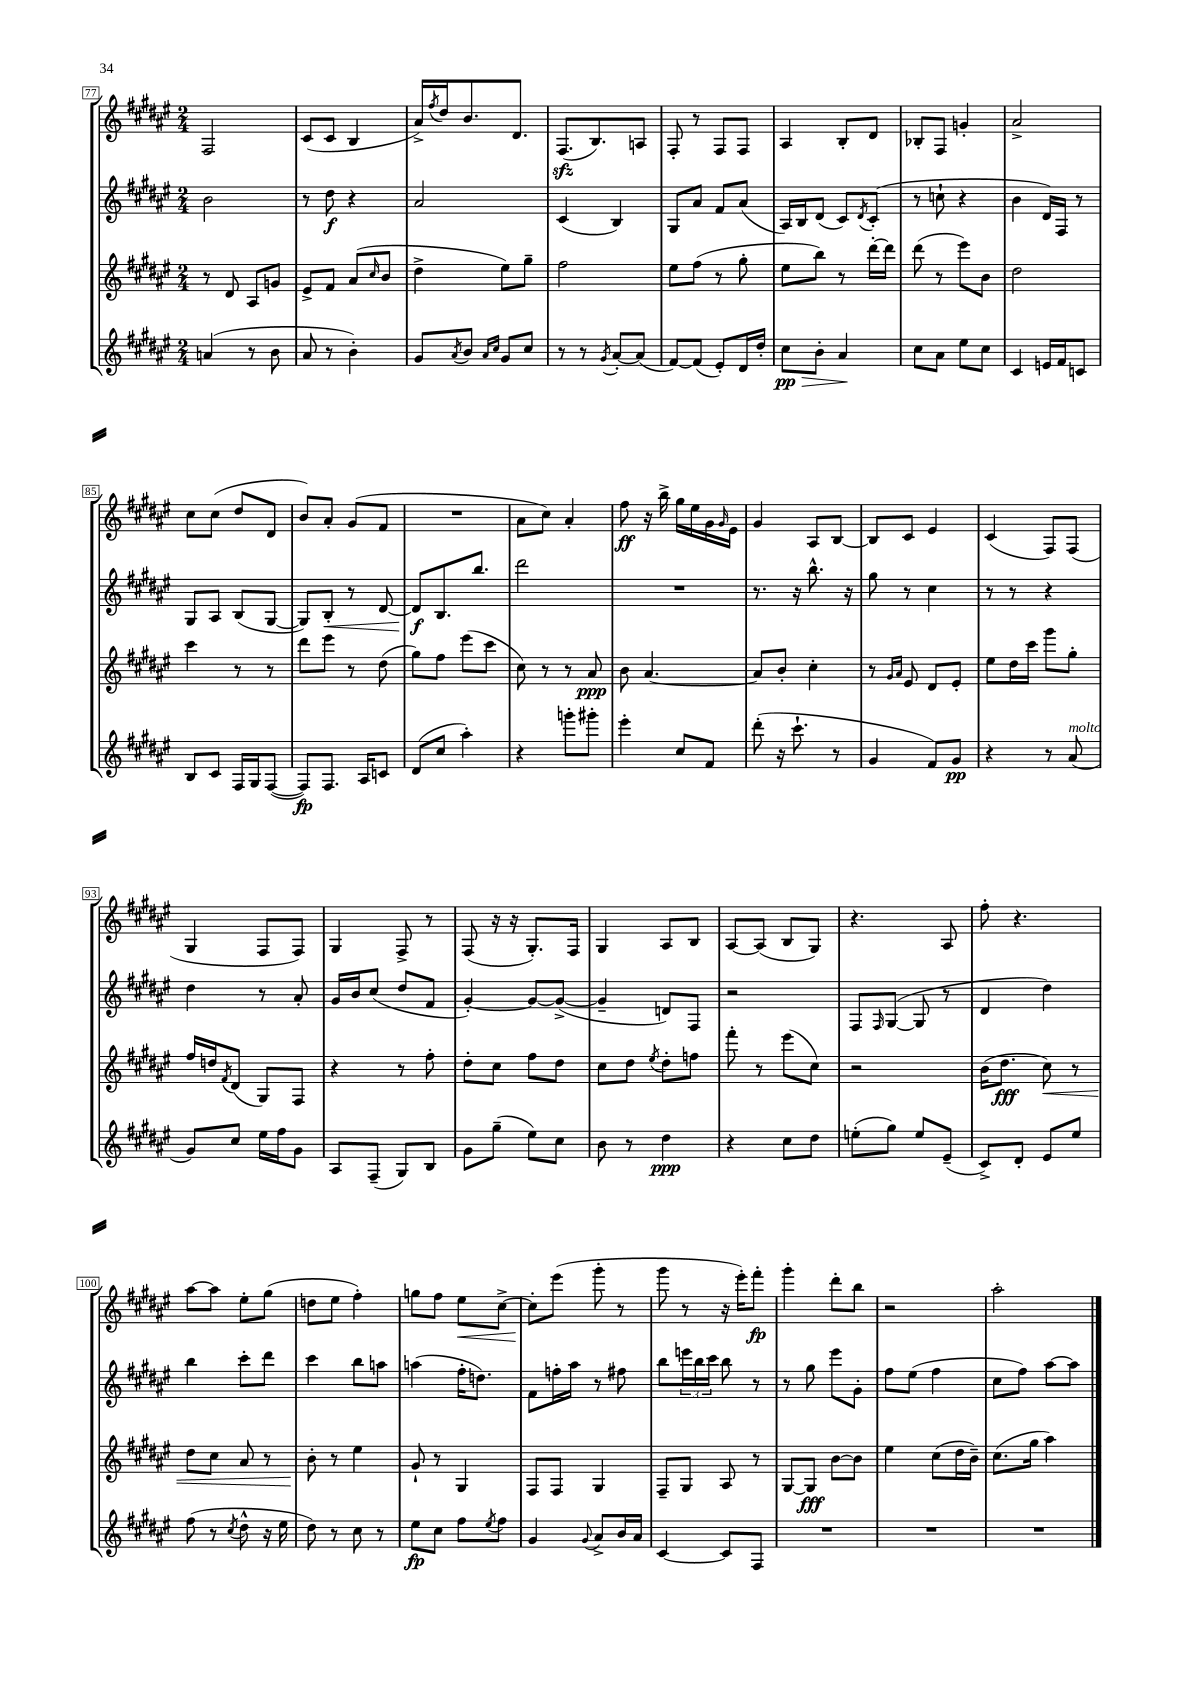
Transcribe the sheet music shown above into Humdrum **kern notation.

**kern	**kern	**kern	**kern
*staff4	*staff3	*staff2	*staff1
*clefG2	*clefG2	*clefG2	*clefG2
*k[f#c#g#d#a#e#]	*k[f#c#g#d#a#e#]	*k[f#c#g#d#a#e#]	*k[f#c#g#d#a#e#]
*M2/4	*M2/4	*M2/4	*M2/4
(4a/	8r	2b\	2F#/
.	8d#/	.	.
8r	8A#/L	.	.
8b\	8g/J	.	.
=	=	=	=
8a#/	8e#^/L	8r	(8c#/L
8r	8f#/J	8dd#\	8c#/J
4b'\)	(8a#/L	4r	4B/
.	16qqcc#/	.	.
.	8b/J	.	.
=	=	=	=
8g#/L	4dd#^\	2a#/	16a#^/LL)
.	.	.	8qff#/
.	.	.	16dd#/J
8qa#/	.	.	.
8b/J	.	.	8.b/
16qqa#/LL	.	.	.
16qqcc#/JJ	.	.	.
8g#/L	8ee#\L)	.	.
.	.	.	8.d#/J
8cc#/J	8gg#~\J	.	.
=	=	=	=
8r	2ff#\	(4c#/	(8.F#/L
8r	.	.	.
.	.	.	8.B/)
8qg#/	.	.	.
[8a#'/L	.	4B/)	.
(8a#/]J	.	.	8A/J
=	=	=	=
[8f#/L)	8ee#\L	8G#/L	8F#'/
(8f#/]J	(8ff#\J	8a#/J	8r
8e#'/L)	8r	8f#/L	8F#/L
16d#/L	8gg#'\	(8a#/J	8F#/J
16dd#'/JJ	.	.	.
=	=	=	=
8cc#\L	8ee#\L	16A#/LL)	4A#/
.	.	16B/J	.
8b'\J	8bb\J)	(8d#/J	.
4a#/	8r	8c#/L)	8B'/L
.	.	8qd#/	.
.	[16ddd#'\LL	(8c#'/J	8d#/J
.	16ddd#\]JJ	.	.
=	=	=	=
8cc#\L	(8ddd#\	8r	8B-'/L
8a#\J	8r	8cc`\	8F#/J
8ee#\L	8eee#\L)	4r	4g'/
8cc#\J	8b\J	.	.
=	=	=	=
4c#/	2dd#\	4b\	2a#^/
16e/LL	.	16d#/LL)	.
16f#/J	.	16F#/JJ	.
8c/J	.	8r	.
=	=	=	=
8B/L	4ccc#\	8G#/L	8cc#\L
8c#/J	.	8A#/J	(8cc#\J
16F#/LL	8r	(8B/L	8dd#/L
16G#/J	.	.	.
([8F#/J	8r	[8G#/J	8d#/J
=	=	=	=
8F#/]L)	8ddd#\L	8G#/]L)	8b/L)
8.F#/J	8eee#\J	8B'/J	8a#'/J
.	8r	8r	(8g#/L
16A#/LK	.	.	.
8c/J	(8dd#\	[8d#/	8f#/J
=	=	=	=
(8d#/L	8gg#\L)	8d#/]L	2r
8cc#/J	8ff#\J	8.B/	.
4aa#'\)	(8eee#\L	.	.
.	.	8.bb/J	.
.	8ccc#\J	.	.
=	=	=	=
4r	8cc#\)	2ddd#\	8a#\L
.	8r	.	8cc#\J)
8ggg'\L	8r	.	4a#'/
8ggg#'\J	8a#/	.	.
=	=	=	=
4eee#'\	8b\	2r	8ff#\
.	[4.a#/	.	16r
.	.	.	16bb^\
8cc#/L	.	.	16gg#\LL
.	.	.	16ee#\
8f#/J	.	.	16g#\
.	.	.	16qqg#/
.	.	.	16e#\JJ
=	=	=	=
(8ddd#'\	8a#/]L	8.r	4g#/
16r	8b'/J	.	.
8.ccc#`\	.	16r	.
.	4cc#'\	8.bb^^\	8A#/L
8r	.	.	[8B/J
.	.	16r	.
=	=	=	=
4g#/	8r	8gg#\	8B/]L
.	16qqg#/LL	.	.
.	16qqa#/JJ	.	.
.	8e#/	8r	8c#/J
8f#/L)	8d#/L	4cc#\	4e#/
8g#/J	8e#'/J	.	.
=	=	=	=
4r	8ee#\L	8r	(4c#/
.	16dd#\L	8r	.
.	16ccc#\JJ	.	.
8r	8ggg#\L	4r	8F#/L)
(8a#/	8gg#'\J	.	(8F#/J
=	=	=	=
8g#/L)	16ff#/LL	4dd#\	4G#/
.	16dd/J	.	.
.	8qf#/	.	.
8cc#/J	(8d#/J	.	.
16ee#\LL	8G#/L)	8r	8F#/L
16ff#\J	.	.	.
8g#\J	8F#/J	8a#'/	8F#/J)
=	=	=	=
8A#/L	4r	16g#/LL	4G#/
.	.	16b/J	.
(8F#~/J	.	(8cc#/J	.
8G#/L)	8r	8dd#/L	8F#^/
8B/J	8ff#'\	8f#/J	8r
=	=	=	=
8g#\L	8dd#'\L	[4g#'/)	(8F#/
(8gg#~\J	8cc#\J	.	16r
.	.	.	16r
8ee#\L)	8ff#\L	8g#/_L	8.G#'/L)
8cc#\J	8dd#\J	(8g#^/_J	.
.	.	.	16F#/Jk
=	=	=	=
8b\	8cc#\L	4g#~/]	4G#/
8r	8dd#\J	.	.
.	8qee#/	.	.
4dd#\	8dd#'\L	8d/L)	8A#/L
.	8ff\J	8F#/J	8B/J
=	=	=	=
4r	8fff#'\	2r	[8A#/L
.	8r	.	(8A#/]J
8cc#\L	(8eee#\L	.	8B/L
8dd#\J	8cc#\J)	.	8G#/J)
=	=	=	=
(8ee'\L	2r	8F#/L	4.r
.	.	16qqF#/	.
8gg#\J)	.	([8G#/J	.
8ee/L	.	8G#/]	.
(8e#~/J	.	8r	8A#/
=	=	=	=
8c#^/L)	(16b\LK	4d#/	8ff#'\
.	8.dd#\J	.	.
8d#'/J	.	.	4.r
8e#/L	8cc#\)	4dd#\)	.
8ee#/J	8r	.	.
=	=	=	=
(8ff#\	8dd#\L	4bb\	[8aa#\L
8r	8cc#\J	.	8aa#\]J
8qcc#/	.	.	.
8dd#^^\	8a#/	8ccc#'\L	8ee#'\L
16r	8r	8ddd#\J	(8gg#\J
16ee#\	.	.	.
=	=	=	=
8dd#\)	8b'\	4ccc#\	8dd\L
8r	8r	.	8ee#\J
8cc#\	4ee#\	8bb\L	4ff#'\)
8r	.	8aa\J	.
=	=	=	=
8ee#\L	8g#`/	(4aa\	8gg\L
8cc#\J	8r	.	8ff#\J
8ff#\L	4G#/	16ff#'\LK	8ee#\L
.	.	8.dd\J)	.
8qee#/	.	.	.
8ff#\J	.	.	[8cc#^\J
=	=	=	=
4g#/	8F#/L	8f#\L	8cc#'\]L
.	8F#/J	16ff'\L	(8eee#\J
.	.	16aa#\JJ	.
8qqg#/	.	.	.
8a#^/L	4G#/	8r	8ggg#'\
16b/L	.	8ff#\	8r
16a#/JJ	.	.	.
=	=	=	=
[4c#/	8F#~/L	8bb\L	8ggg#\
.	8G#/J	24eee\L	8r
.	.	24bb\	.
.	.	24ccc#\JJ	.
8c#/]L	8A#/	8bb\	16r
.	.	.	16eee#'\LK)
8F#/J	8r	8r	8fff#'\J
=	=	=	=
2r	[8G#/L	8r	4ggg#'\
.	8G#/]J	8gg#\	.
.	[8b\L	8eee#\L	8ddd#'\L
.	8b\]J	8g#'\J	8bb\J
=	=	=	=
2r	4ee#\	8ff#\L	2r
.	.	(8ee#\J	.
.	(8cc#\L	4ff#\	.
.	16dd#\L	.	.
.	16b~\JJ)	.	.
=	=	=	=
2r	(8.cc#\L	8cc#\L	2aa#'\
.	.	8ff#\J)	.
.	16gg#\Jk	.	.
.	4aa#\)	[8aa#\L	.
.	.	8aa#\]J	.
==	==	==	==
*-	*-	*-	*-
